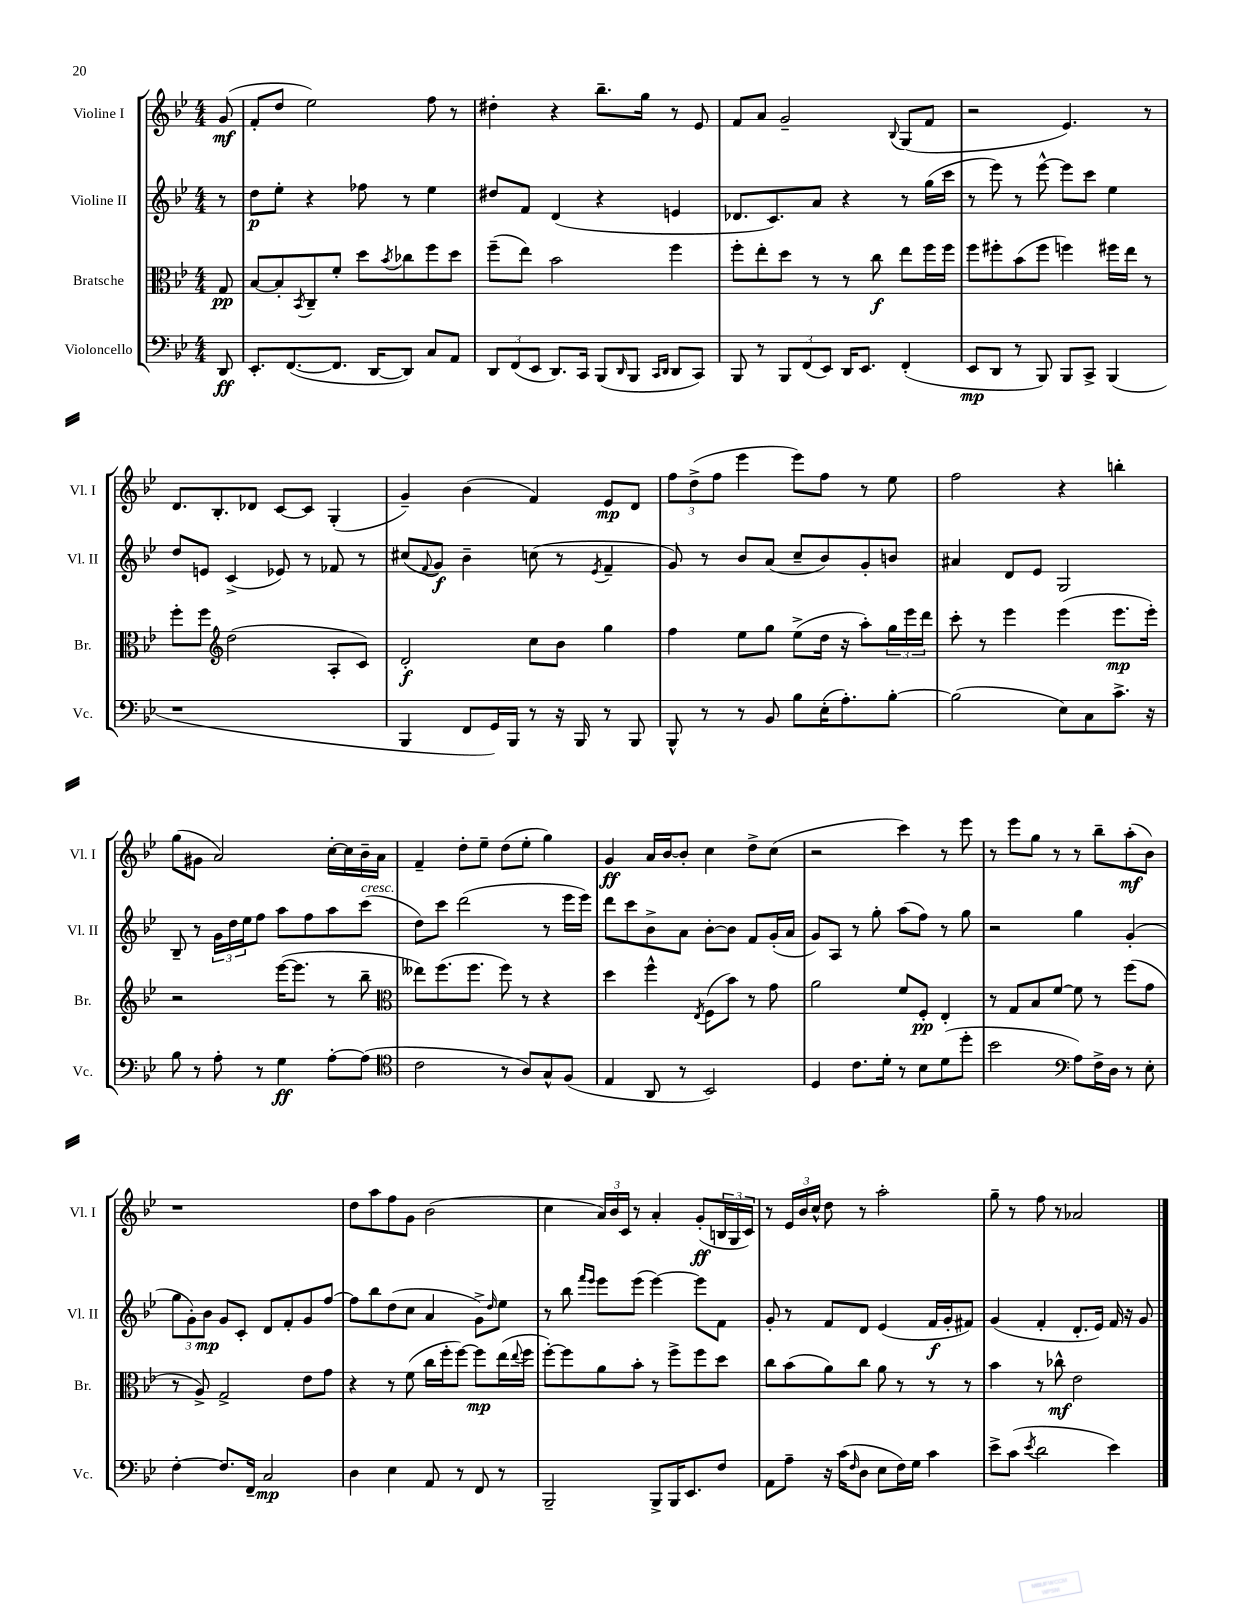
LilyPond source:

<<
\new StaffGroup <<
\new Staff = "s0" \with { instrumentName = "Violine I" shortInstrumentName = "Vl. I" } {
    \clef treble \key bes \major \numericTimeSignature \time 4/4 \partial 8
    g'8\mf( |
    f'8-. d''8 ees''2) f''8 r8 |
    dis''4-. r4 bes''8.-- g''16 r8 ees'8 |
    f'8 a'8 g'2-- \appoggiatura { bes8 } g8( f'8 |
    r2 ees'4.) r8 |
    d'8. bes8.-. des'8 c'8~ c'8 g4-.( |
    g'4--) bes'4( f'4) ees'8\mp d'8 |
    \tuplet 3/2 { f''8 d''8->( f''8 } ees'''4 ees'''8) f''8 r8 ees''8 |
    f''2 r4 b''4-. |
    g''8( gis'8 a'2) c''16~-. c''16 bes'16-- a'16 |
    f'4-- d''8-. ees''8-- d''8( ees''8-. g''4) |
    g'4\ff a'16 bes'16~ bes'8-. c''4 d''8-> c''8( |
    r2 c'''4) r8 ees'''8 |
    r8 ees'''8 g''8 r8 r8 bes''8-- a''8-.\mf( bes'8) |
    r1 |
    d''8 a''8 f''8 g'8 bes'2( |
    c''4 \tuplet 3/2 { a'16) bes'16 c'16 } r8 a'4-. g'8-.\ff( \tuplet 3/2 { b16 g16 c'16) } |
    r8 \tuplet 3/2 { ees'16 bes'16 c''16-^ } d''8 r8 a''2-. |
    g''8-- r8 f''8 r8 aes'2 \bar "|." |
}
\new Staff = "s1" \with { instrumentName = "Violine II" shortInstrumentName = "Vl. II" } {
    \clef treble \key bes \major \numericTimeSignature \time 4/4 \partial 8
    r8 |
    d''8\p ees''8-. r4 fes''8 r8 ees''4 |
    dis''8 f'8 d'4( r4 e'4 |
    des'8. c'8.) a'8 r4 r8 g''16( c'''16 |
    r8 ees'''8) r8 ees'''8~-^ ees'''8 c'''8 ees''4 |
    d''8 e'8 c'4->( ees'8) r8 fes'8 r8 |
    cis''8( \appoggiatura { f'8 } g'8\f) bes'4-- c''8( r8 \acciaccatura { ees'8 } f'4-- |
    g'8) r8 bes'8 a'8( c''8-- bes'8) g'8-. b'8 |
    ais'4 d'8 ees'8 g2 |
    bes8-- r8 \tuplet 3/2 { g'16 d''16 ees''16 } f''8 a''8 f''8 a''8 c'''8^\markup { \italic "cresc." }( |
    d''8) c'''8 d'''2( r8 ees'''16 ees'''16) |
    d'''8 c'''8 bes'8-> a'8 bes'8~-. bes'8 f'8 g'16-.( a'16 |
    g'8) a8 r8 g''8-. a''8( f''8) r8 g''8 |
    r2 g''4 g'4-.( |
    \tuplet 3/2 { g''8 g'8-.) bes'8\mp } g'8 c'8-. d'8 f'8-. g'8 f''8~ |
    f''8 bes''8 d''8( c''8 a'4 g'8->) \grace { d''16 } ees''8 |
    r8 bes''8 \grace { f'''16 ees'''16 } ees'''8 ees'''8( ees'''4~) ees'''8 f'8 |
    g'8-. r8 f'8 d'8 ees'4( f'16\f g'16-. fis'8) |
    g'4( f'4-. d'8.-. ees'16) f'16 r16 g'8 \bar "|." |
}
\new Staff = "s2" \with { instrumentName = "Bratsche" shortInstrumentName = "Br." } {
    \clef alto \key bes \major \numericTimeSignature \time 4/4 \partial 8
    g8\pp |
    bes8~ bes8-. \acciaccatura { bes,8 } c8-- f'8-. d''8 \acciaccatura { bes'8 } ces''8 f''8 d''8 |
    f''8--( ees''8) bes'2 f''4 |
    f''8-. ees''8-. d''8 r8 r8 c''8\f ees''8 f''16 f''16 |
    f''8 fis''8-. bes'8( fis''8 f''4) fis''16 ees''16 r8 |
    f''8-. f''8 \clef treble d''2( a8-. c'8) |
    d'2-.\f c''8 bes'8 g''4 |
    f''4 ees''8 g''8 ees''8->( d''16 r16 a''8-.) \tuplet 3/2 { g''16 ees'''16 d'''16 } |
    c'''8-. r8 ees'''4 ees'''4( ees'''8.\mp ees'''16-.) |
    r2 ees'''16~( ees'''8. r8 bes''8-- |
    \clef alto eeses''8) f''8.( f''8. f''8) r8 r4 |
    d''4 f''4-^ \acciaccatura { ees8 } f8( bes'8) r8 g'8 |
    a'2 f'8 f8-.\pp ees4-. |
    r8 g8 bes8 f'8~ f'8 r8 f''8( g'8 |
    r8 a8->) g2-> ees'8 g'8 |
    r4 r8 f'8( c''16 f''16-. f''8~) f''8\mp ees''16( \appoggiatura { ees''8 } f''16 |
    f''8~-.) f''8 a'8 bes'8-. r8 f''8-> f''8 d''8 |
    c''8 bes'8( a'8) c''8 a'8 r8 r8 r8 |
    bes'4 r8 ces''8-^\mf ees'2 \bar "|." |
}
\new Staff = "s3" \with { instrumentName = "Violoncello" shortInstrumentName = "Vc." } {
    \clef bass \key bes \major \numericTimeSignature \time 4/4 \partial 8
    d,8\ff |
    ees,8.-. f,8.~( f,8. d,16~ d,8) c8 a,8 |
    \tuplet 3/2 { d,8 f,8( ees,8 } d,8.) c,16 bes,,8( \grace { d,16 } bes,,8 \grace { c,16 d,16 } d,8 c,8) |
    bes,,8 r8 \tuplet 3/2 { bes,,8 f,8( ees,8) } d,16 ees,8. f,4-.( |
    ees,8\mp d,8 r8 bes,,8) bes,,8 c,8-> bes,,4( |
    r1 |
    bes,,4 f,8 g,16) bes,,16 r8 r16 bes,,16 r8 bes,,8 |
    bes,,8-^ r8 r8 bes,8 bes8 ees16-.( a8.-.) bes8~-. |
    bes2( ees8) c8 c'8.-> r16 |
    bes8 r8 a8-. r8 g4\ff a8~-. a8( |
    \clef tenor c'2 r8 a8) g8-^ f8( |
    ees4 a,8 r8 bes,2) |
    d4 c'8. d'16-. r8 bes8 d'8( d''8-. |
    bes'2 \clef bass a8) f16-> d16 r8 ees8-. |
    f4~-. f8. f,16-- c2\mp |
    d4 ees4 a,8 r8 f,8 r8 |
    bes,,2-- bes,,8-> bes,,16 ees,8. f8 |
    a,8 a8-- r16 c'16( \grace { f16 } d8 ees8 f16) g16 c'4 |
    ees'8-> c'8( \acciaccatura { ees'8 } d'2 ees'4) \bar "|." |
}
>>
>>
\layout { \context { \Score \remove "Bar_number_engraver" } }
